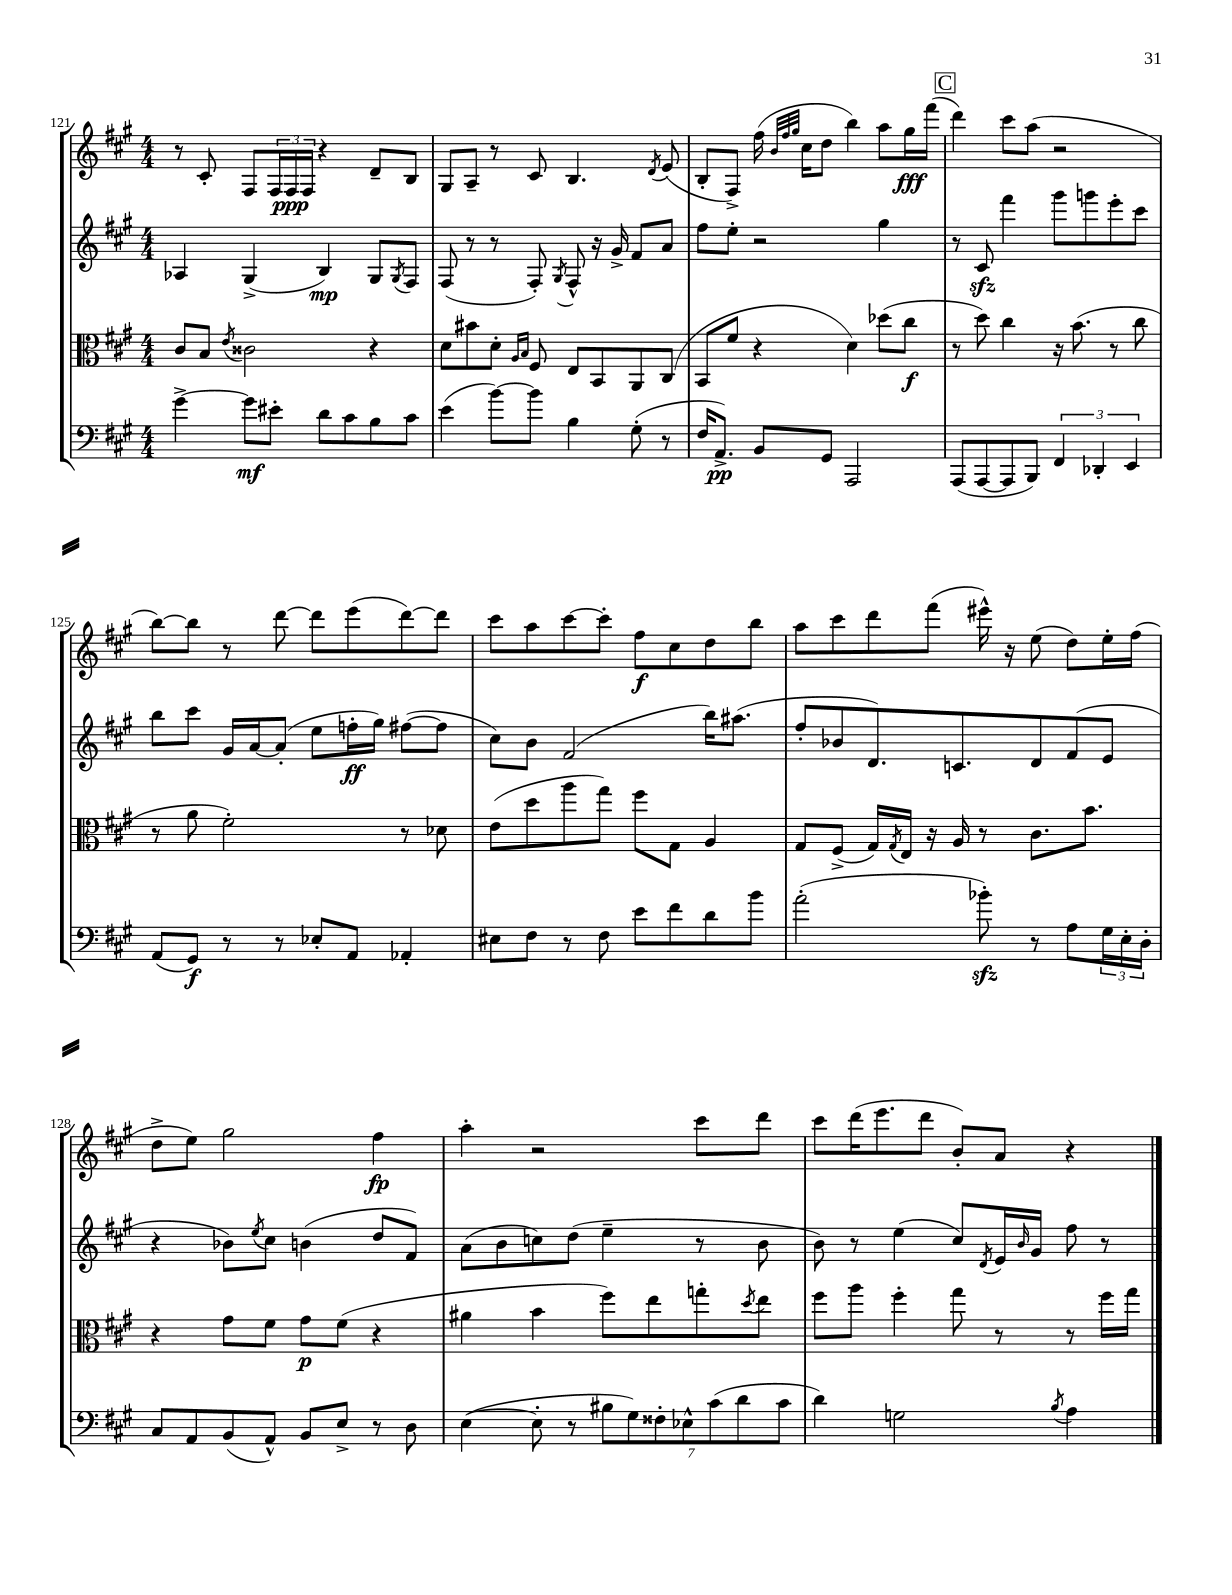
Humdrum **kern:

**kern	**kern	**kern	**kern
*staff4	*staff3	*staff2	*staff1
*clefF4	*clefC3	*clefG2	*clefG2
*k[f#c#g#]	*k[f#c#g#]	*k[f#c#g#]	*k[f#c#g#]
*M4/4	*M4/4	*M4/4	*M4/4
[4g#^	8c#	4A-	8r
.	8B	.	8c#'
.	8qe	.	.
8g#]	2c##	(4G#^	8F#
8e#'	.	.	24F#
.	.	.	24F#
.	.	.	24F#
8d	.	4B)	4r
8c#	.	.	.
8B	4r	8G#	8d~
.	.	8qG#	.
8c#	.	8F#	8B
=	=	=	=
(4e	8d	(8F#	8G#
.	8b#	8r	8A~
[8b)	8d'	8r	8r
.	16qqA	.	.
.	16qqB	.	.
8b]	8F#	8F#')	8c#
.	.	8qG#	.
4B	8E	8F#^^	4.B
.	8BB	16r	.
.	.	16g#^	.
(8G#'	8AA	8f#	.
.	.	.	8qd
8r	(8C#	8a	(8e
=	=	=	=
16F#	8BB	8ff#	8B'
8.AA^)	.	.	.
.	8f#	8ee'	8F#^)
8BB	4r	2r	(16ff#
.	.	.	32qqb
.	.	.	32qqff#
.	.	.	32qqgg#
.	.	.	16cc#
8GG#	.	.	8dd
2AAA	4d)	.	4bb)
.	(8dd-	4gg#	8aa
.	8cc#	.	16gg#
.	.	.	(16fff#
=	=	=	=
(8AAA	8r	8r	4ddd)
[8AAA	8dd)	8c#	.
8AAA]	4cc#	4fff#	8ccc#
8BBB)	.	.	(8aa
6FF#	16r	8ggg#	2r
.	(8.b	.	.
.	.	8ggg	.
6DD-'	.	.	.
.	8r	8eee'	.
6EE	.	.	.
.	8cc#	8ccc#	.
=	=	=	=
(8AA	8r	8bb	[8bb)
8GG#)	8a	8ccc#	8bb]
8r	2f#')	16g#	8r
.	.	[16a	.
8r	.	(8a']	[8ddd
8E-'	.	8ee	8ddd]
8AA	.	16ff'	(8eee
.	.	16gg#)	.
4AA-'	8r	([8ff#	[8ddd)
.	8d-	8ff#]	8ddd]
=	=	=	=
8E#	(8e	8cc#)	8ccc#
8F#	8dd	8b	8aa
8r	8aa	(2f#	[8ccc#
8F#	8gg#)	.	8ccc#']
8e	8ff#	.	8ff#
8f#	8G#	.	8cc#
8d	4A	16bb)	8dd
.	.	(8.aa#	.
8b	.	.	8bb
=	=	=	=
(2a'	8G#	8ff#'	8aa
.	(8F#^	8b-	8ccc#
.	16G#)	8.d)	8ddd
.	8qG#	.	.
.	16E	.	.
.	16r	.	(8fff#
.	16A	8.c	.
8b-')	8r	.	16eee#^^)
.	.	.	16r
8r	8.c#	8d	(8ee
8A	.	(8f#	8dd)
.	8.b	.	.
24G#	.	8e	16ee'
24E'	.	.	.
.	.	.	(16ff#
24D'	.	.	.
=	=	=	=
8C#	4r	4r	8dd^
8AA	.	.	8ee)
(8BB	8g#	8b-)	2gg#
.	.	8qee	.
8AA^^)	8f#	8cc#	.
8BB	8g#	(4b	.
8E^	(8f#	.	.
8r	4r	8dd	4ff#
8D	.	8f#)	.
=	=	=	=
([4E	4a#	(8a	4aa'
.	.	8b	.
8E']	4b	8cc)	2r
8r	.	(8dd	.
14B#	8ff#)	4ee~	.
14G#)	.	.	.
.	8ee	.	.
14F##'	.	.	.
14E-^^	.	.	.
.	8gg'	8r	8ccc#
(14c#	.	.	.
14d	.	.	.
.	8qdd	.	.
.	8ee	8b	8ddd
14c#	.	.	.
=	=	=	=
4d)	8ff#	8b)	8ccc#
.	8aa	8r	(16ddd
.	.	.	8.eee
2G	4ff#'	(4ee	.
.	.	.	8ddd
.	8gg#	8cc#)	8b')
.	.	8qd	.
.	8r	16e	8a
.	.	16qqb	.
.	.	16g#	.
8qB	.	.	.
4A	8r	8ff#	4r
.	16ff#	8r	.
.	16gg#	.	.
==	==	==	==
*-	*-	*-	*-
